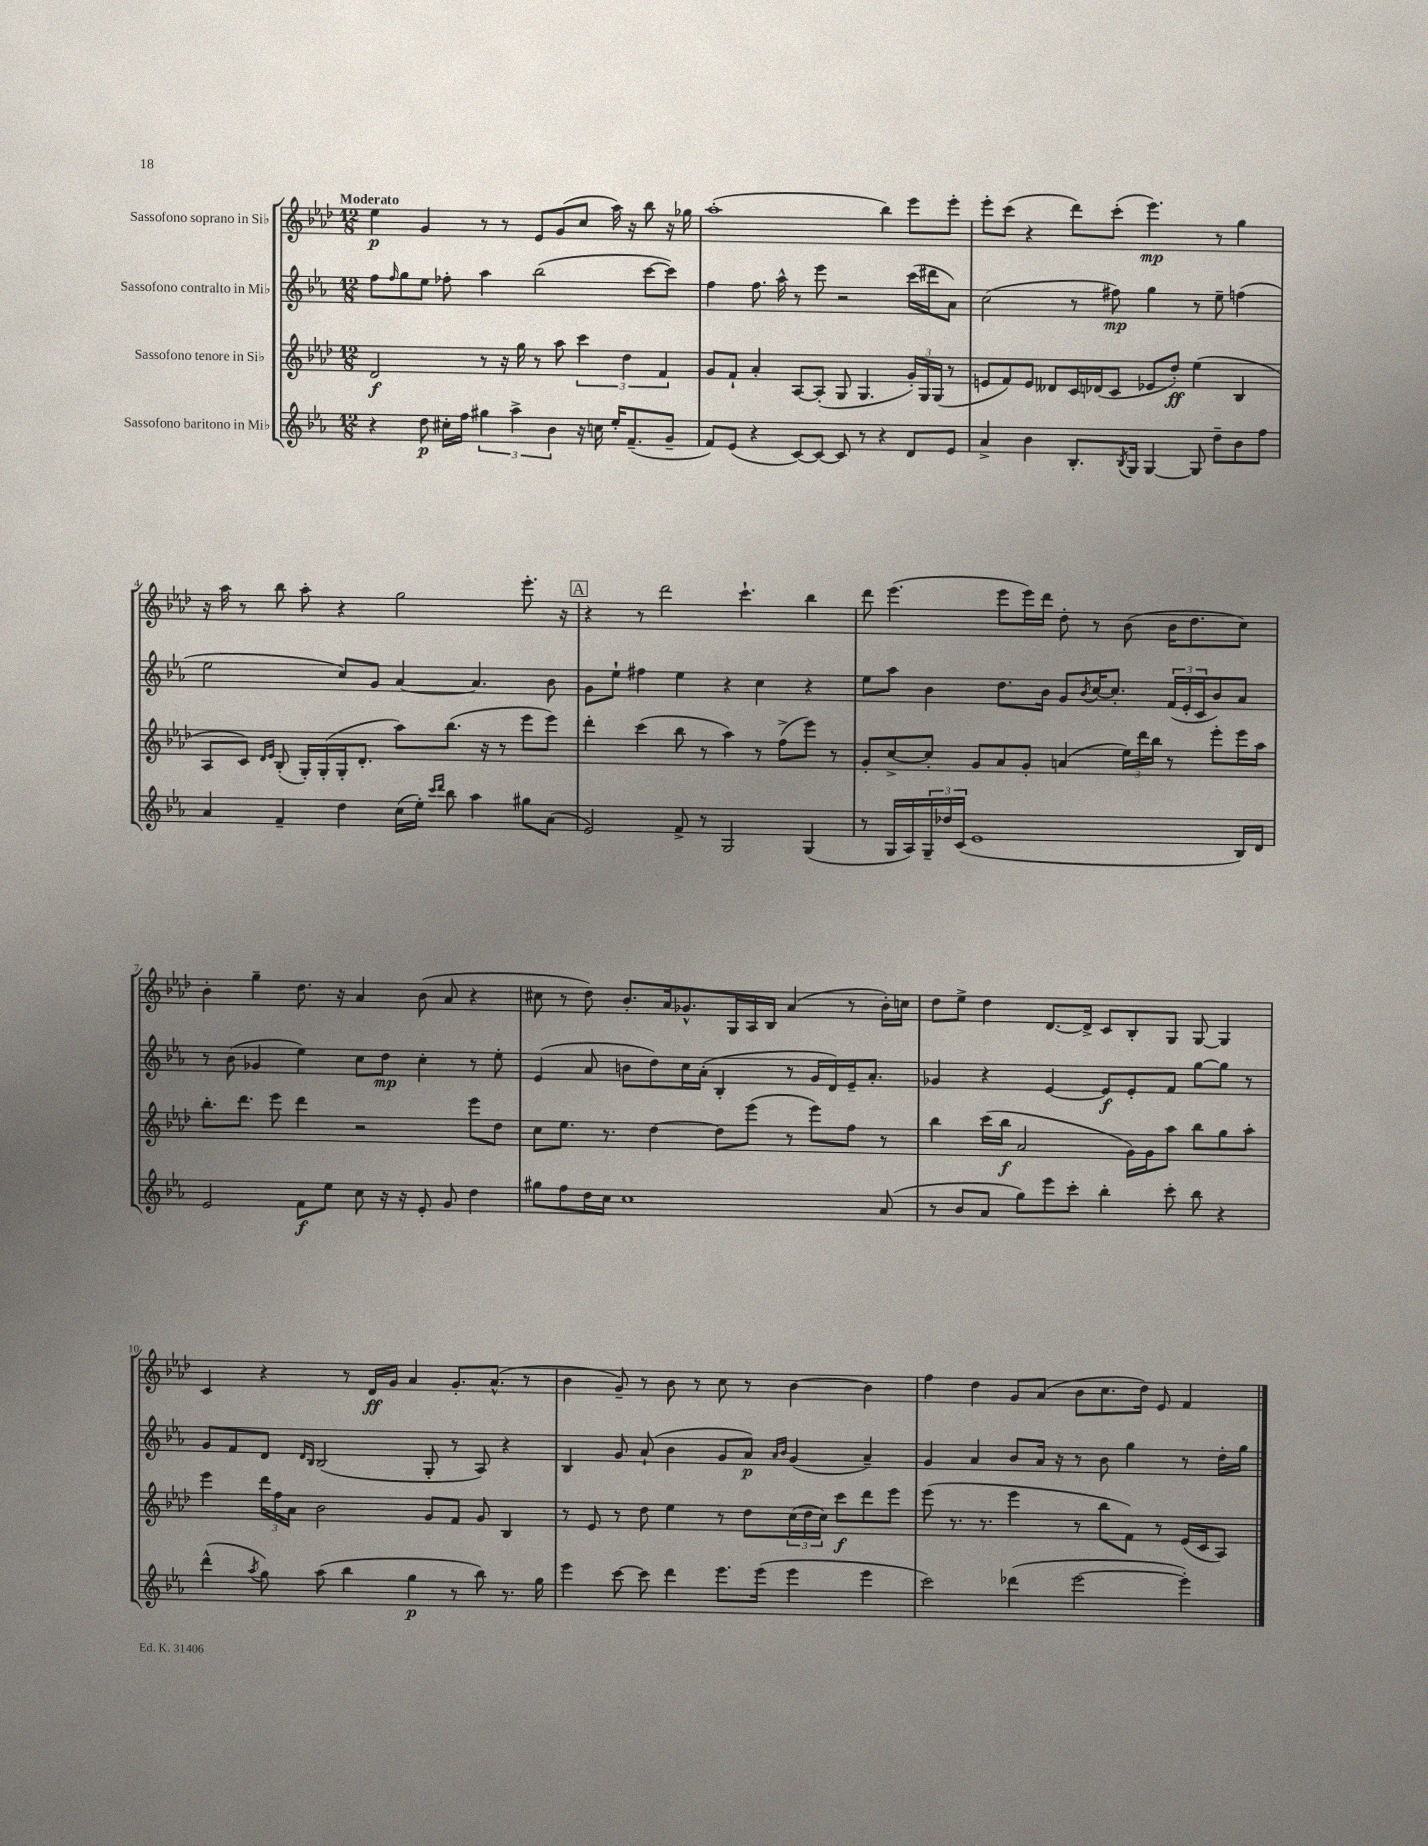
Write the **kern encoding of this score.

**kern	**kern	**kern	**kern
*staff4	*staff3	*staff2	*staff1
*clefG2	*clefG2	*clefG2	*clefG2
*k[b-e-a-]	*k[b-e-a-d-]	*k[b-e-a-]	*k[b-e-a-d-]
*M12/8	*M12/8	*M12/8	*M12/8
4r	2d-	8ff	4ee-
.	.	16qqff	.
.	.	8gg	.
8dd	.	8ee-	4g
16cc#'	.	8ff-'	.
16ff	.	.	.
6gg#	8r	4aa-	8r
.	16r	.	8r
6aa-^	.	.	.
.	16gg	.	.
.	8r	(2bb-	8e-
6b-	.	.	.
.	8aa-	.	(8g
16r	6ccc	.	8cc
16cc	.	.	.
16ee-'	.	.	16aa-)
.	6dd-	.	.
(8.f~	.	.	16r
.	.	[8ccc	8bb-
.	6f	.	.
8g~	.	8ccc])	16r
.	.	.	16gg-
=	=	=	=
8f)	8g	4ff	(1aa-'
(8e-	8f`	.	.
4r	4a-'	8.ff	.
.	.	16aa-^^	.
[8c)	[8A-	8r	.
8c_	(8A-']	8eee-	.
8c]	8G	2r	.
8r	4.G	.	.
4r	.	.	4bb-)
8d	24g')	(16ccc	8eee-
.	24G	.	.
.	.	16ddd#	.
.	(24G	.	.
8e-	8r	8a-)	8eee-'
=	=	=	=
4a-^	8e	(2cc	8eee-'
.	8f)	.	(8ccc
4b-	8e	.	4r
.	8d--	.	.
8.B-'	16c	8r	8ddd-)
.	(16d-	.	.
.	8c	8ff#)	(8ccc'
8qB-	.	.	.
16G	.	.	.
[4G	8e-	4gg	4.eee-)
.	8dd-')	.	.
8G]	(4ee-	8r	.
8dd~	.	8ee-~	8r
8b-	4B-	(4ff	4gg
8ff	.	.	.
=	=	=	=
4a-	8A-	2ee-	16r
.	.	.	16aa-
.	8c)	.	8r
.	16qqd-	.	.
.	16qqe-	.	.
4f~	(8B-'	.	8bb-
.	16G')	.	8aa-'
.	(16G'	.	.
4dd	16G'	8cc)	4r
.	8.d-'	.	.
.	.	8g	.
(16cc	8aa-)	[4a-	2gg
16ee-')	.	.	.
16qqccc	.	.	.
16qqddd	.	.	.
8bb-	(8.bb-	.	.
4aa-	.	4.a-]	.
.	16r	.	.
.	8r	.	.
8gg#	8eee-	.	8.eee-'
(8a-	8eee-)	8b-	.
.	.	.	16r
=	=	=	=
2e-)	4ddd-'	8g	4r
.	.	8ee-`	.
.	(4ccc	4ff#	8r
.	.	.	2ddd-
8f^	8bb-	4ee-	.
8r	8r	.	.
2G	4aa-)	4r	.
.	.	.	4.ccc`
.	8r	4cc	.
.	(8ff^	.	.
(4G	8eee-)	4r	4bb-
.	8r	.	.
=	=	=	=
8r	8g'	8ee-	8ddd-
16G	[8cc^	8aa-	(4.eee-
16A-)	.	.	.
24G~	8cc']	4b-	.
24dd-	.	.	.
(24c	.	.	.
1e-	8g	.	.
.	8a-	8.dd	8eee-
.	8g'	.	16eee-)
.	.	16b-	16ddd-
.	(4a	8g	8dd-'
.	.	8qb-	.
.	.	[16cc	8r
.	.	8.cc']	.
.	24ee-)	.	(8b-
.	24ddd-	.	.
.	24bb-	.	.
.	8r	(24f	16b-
.	.	24e-'	.
.	.	.	8.dd-
.	.	24c	.
.	8eee-'	8b-)	.
16B-)	16eee-	8a-	8cc)
16d	16aa-	.	.
=	=	=	=
2e-	8.bb-'	8r	4b-'
.	.	(8b-	.
.	8.ddd-	.	.
.	.	4g-	4gg~
.	8eee-	.	.
8f	4ddd-	4ee-)	8.dd-
8ee-	.	.	.
.	.	.	16r
8cc	2r	8cc	4a-
16r	.	8dd	.
16r	.	.	.
8e-'	.	4cc'	(8b-
8g	.	.	8a-
4dd	8eee-	8r	4r
.	8dd-	8ee-'	.
=	=	=	=
8gg#	8cc	(4e-	8cc#
8ff	8.ee-	.	8r
16dd	.	8a-	8dd-)
16cc	8.r	.	.
1cc	.	8b	8.b-'
.	[4dd-	8dd)	.
.	.	.	16a-
.	.	16cc	8.g-^^
.	.	(16a-'	.
.	8dd-]	4B-'	.
.	.	.	16G
.	(8eee-	.	16A-
.	.	.	16B-
.	8r	8r	(4a-
.	8eee-)	16g	.
.	.	16d)	.
.	8ff	16e-~	8r
.	.	8.a-'	.
(8a-	8r	.	16b-')
.	.	.	16cc
=	=	=	=
8r	4bb-	4g-	8dd-
8b-	.	.	8ee-^
8a-	(16ccc	4r	4dd-
.	16bb-	.	.
8gg)	2a-	.	.
8eee-	.	[4e-	[8.d-
8ccc'	.	.	.
.	.	.	16d-^]
4bb-'	.	8e-]	8c
.	16g)	8e-'	8B-'
.	16g	.	.
8ccc'	8aa-	8f	8G
8bb-	8bb-	[8gg	[8G
4r	8gg	8gg]	4G]
.	8aa-'	8r	.
=	=	=	=
(4ddd^^	4eee-	8g	4c
.	.	8f	.
8qaa-	.	.	.
8gg)	24ddd-	8d	4r
.	24ff	.	.
.	24a-	.	.
.	.	16qqd	.
.	.	16qqB-	.
(8aa-	2b-	(2B-	.
4bb-	.	.	8r
.	.	.	16d-
.	.	.	16g
4gg	.	.	4a-
.	8g	8G'	.
8r	8f	8r	8.g'
8bb-)	8g	8A-)	.
.	.	.	(8.a-^^
8.r	4B-	4r	.
.	.	.	8r
16gg	.	.	.
=	=	=	=
4eee-	8r	4B-	4b-
.	8e-	.	.
[8ccc	8r	8g	8g~)
8ccc]	8dd-	(8a-`	8r
4ddd	4ee-	4b-	8b-
.	.	.	8r
8.eee-	8r	8g	8cc
.	8dd-	8a-)	8r
(16eee-	.	.	.
.	.	16qqa-	.
.	.	16qqb-	.
4eee-	(24cc	(4g	[4b-
.	24dd-	.	.
.	24cc)	.	.
.	8ccc	.	.
4eee-	8ddd-	4a-~)	4b-]
.	8eee-	.	.
=	=	=	=
2ccc)	(8eee-	4g	4ff
.	8.r	.	.
.	.	4a-	4dd-
.	8.r	.	.
(4ddd-	4eee-	8b-	8g
.	.	16a-	(8a-
.	.	16r	.
[2eee-	8r	8r	8b-
.	8bb-	8b-	8.cc
.	8f)	4gg	.
.	.	.	16dd-)
.	8r	.	8e-
4eee-'])	(16e-	8r	4f
.	16c	.	.
.	8A-)	16dd'	.
.	.	16gg	.
==	==	==	==
*-	*-	*-	*-
